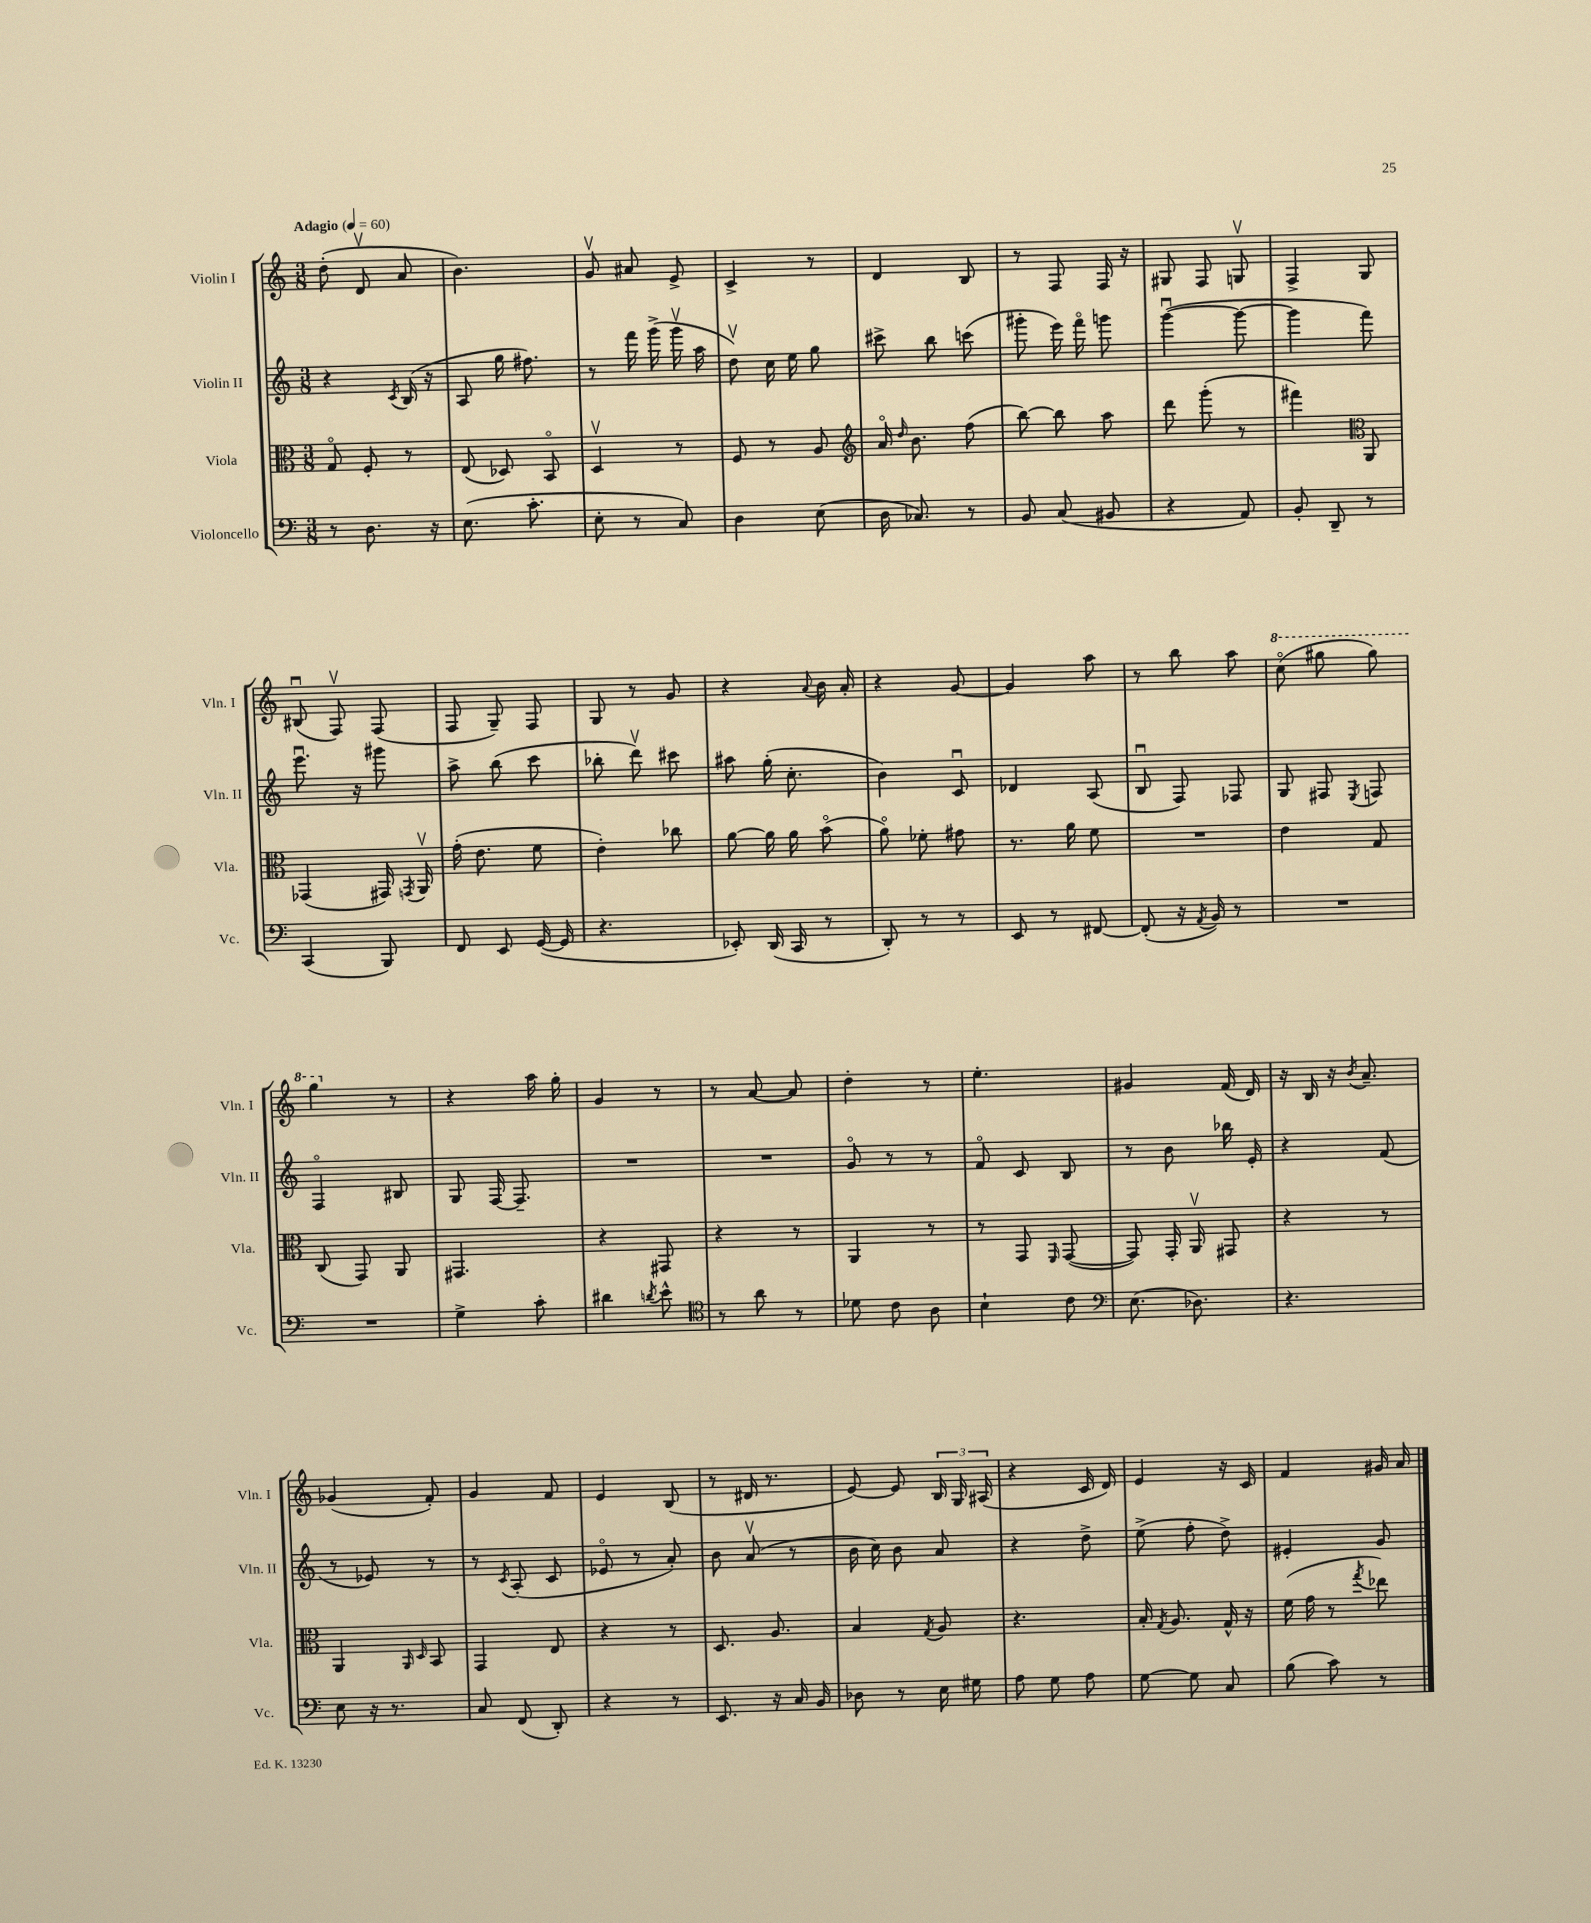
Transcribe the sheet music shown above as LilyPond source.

<<
\new StaffGroup <<
\new Staff = "s0" \with { instrumentName = "Violin I" shortInstrumentName = "Vln. I" } {
    \clef treble \key c \major \numericTimeSignature \time 3/8 \tempo "Adagio" 4 = 60
    \autoBeamOff d''8-.( d'8\upbow a'8 |
    b'4.) |
    g'8\upbow ais'8 e'8-> |
    c'4-> r8 |
    d'4 b8 |
    r8 f8 f16 r16 |
    gis8 f8 g8\upbow |
    f4-> g8 |
    bis8\downbow( f8\upbow) f8( |
    f8 g8--) f8 |
    g8 r8 g'8 |
    r4 \appoggiatura { a'8 } b'16 a'16-. |
    r4 g'8~ |
    g'4 a''8 |
    r8 b''8 a''8 |
    \ottava #1 c'''8\flageolet( gis'''8 gis'''8) |
    g'''4 \ottava #0 r8 |
    r4 a''16 g''16-. |
    g'4 r8 |
    r8 a'8~ a'8 |
    d''4-. r8 |
    e''4.-. |
    gis'4 f'16( d'16) |
    r16 b16 r16 \acciaccatura { b'8 } a'8.-- |
    ges'4( f'8-.) |
    g'4 f'8 |
    e'4 b8( |
    r8 dis'16 r8. |
    e'8~) e'8 \tuplet 3/2 { b16 g16 ais16( } |
    r4 c'16 d'16) |
    e'4 r16 c'16 |
    f'4 gis'16 a'16 \bar "|." |
}
\new Staff = "s1" \with { instrumentName = "Violin II" shortInstrumentName = "Vln. II" } {
    \clef treble \key c \major \numericTimeSignature \time 3/8
    \autoBeamOff r4 \acciaccatura { c'8 } b16( r16 |
    a8 g''16 fis''8.) |
    r8 f'''16 g'''16->( g'''16\upbow a''16 |
    d''8\upbow) c''16 e''16 g''8 |
    cis'''8-> b''8 c'''8( |
    gis'''8-. e'''16) f'''16\flageolet g'''8 |
    g'''4~\downbow( g'''8~ |
    g'''4 f'''8) |
    e'''8.\downbow r16 gis'''8 |
    a''8-> b''8( c'''8 |
    bes''8-. d'''8\upbow) cis'''8 |
    ais''8 g''16-.( c''8.-. |
    b'4) c'8\downbow |
    des'4 a8( |
    b8\downbow f8) fes8 |
    g8 fis8 \acciaccatura { e8 } f8 |
    f4\flageolet bis8 |
    g8 f16~ f8.-- |
    R4. |
    R4. |
    g'8\flageolet r8 r8 |
    f'8\flageolet c'8 b8 |
    r8 b'8 bes''16 e'16-. |
    r4 f'8( |
    r8 ees'8) r8 |
    r8 \acciaccatura { c'8 } a8-.( c'8 |
    ees'8\flageolet r8 a'8-.) |
    b'8 a'8\upbow( r8 |
    b'16 c''16) b'8 a'8 |
    r4 d''8-> |
    e''8->( f''8-. d''8->) |
    eis'4-. g'8 \bar "|." |
}
\new Staff = "s2" \with { instrumentName = "Viola" shortInstrumentName = "Vla." } {
    \clef alto \key c \major \numericTimeSignature \time 3/8
    \autoBeamOff g8\flageolet f8-. r8 |
    e8( des8) b,8\flageolet |
    d4\upbow r8 |
    f8 r8 a8 |
    \clef treble a'16\flageolet \grace { d''16 } b'8. f''8( |
    b''8~) b''8 a''8 |
    d'''8 g'''8-.( r8 |
    fis'''4) \clef alto a,8 |
    ges,4( gis,16) \acciaccatura { g,8 } a,16\upbow |
    g'16-.( e'8. f'8 |
    e'4-.) ces''8 |
    a'8~ a'16 a'16 b'8\flageolet( |
    a'8\flageolet) fes'8-. gis'8 |
    r8. a'16 f'8 |
    R4. |
    e'4 g8 |
    c8( g,8) a,8 |
    gis,4. |
    r4 gis,8 |
    r4 r8 |
    a,4 r8 |
    r8 g,8 \grace { f,16 } g,8~( |
    g,8) g,16-. a,16\upbow gis,8 |
    r4 r8 |
    a,4 \grace { a,16 d16 } b,8 |
    g,4 e8 |
    r4 r8 |
    d8. a8. |
    b4 \acciaccatura { g8 } a8 |
    r4. |
    b16-. \acciaccatura { g8 } a8. g16-^ r16 |
    f'16( g'16 r8 \acciaccatura { g''8 } ees''8) \bar "|." |
}
\new Staff = "s3" \with { instrumentName = "Violoncello" shortInstrumentName = "Vc." } {
    \clef bass \key c \major \numericTimeSignature \time 3/8
    \autoBeamOff r8 d8. r16 |
    e8.( c'8.-. |
    e8-. r8 c8) |
    d4 e8( |
    d16 ces8.) r8 |
    b,8 c8( bis,8 |
    r4 a,8) |
    b,8-. d,8-- r8 |
    c,4( b,,8) |
    f,8 e,8 g,16~( g,16 |
    r4. |
    ees,8-.) d,16( c,16 r8 |
    d,8-.) r8 r8 |
    e,8 r8 fis,8~ |
    fis,8-.( r16 \acciaccatura { a,8 } b,16) r8 |
    R4. |
    R4. |
    g4-> c'8-. |
    dis'4 \acciaccatura { d'8 } e'8-^ |
    \clef tenor r8 a'8 r8 |
    des'8 c'8 a8 |
    b4-! c'8 |
    \clef bass e8.( des8.) |
    r4. |
    e8 r16 r8. |
    c8 f,8( d,8-.) |
    r4 r8 |
    e,8. r16 c16 b,16 |
    des8 r8 e16 gis16 |
    a8 g8 a8 |
    g8~ g8 c8 |
    b8( c'8) r8 \bar "|." |
}
>>
>>
\layout { \context { \Score \remove "Bar_number_engraver" } }
